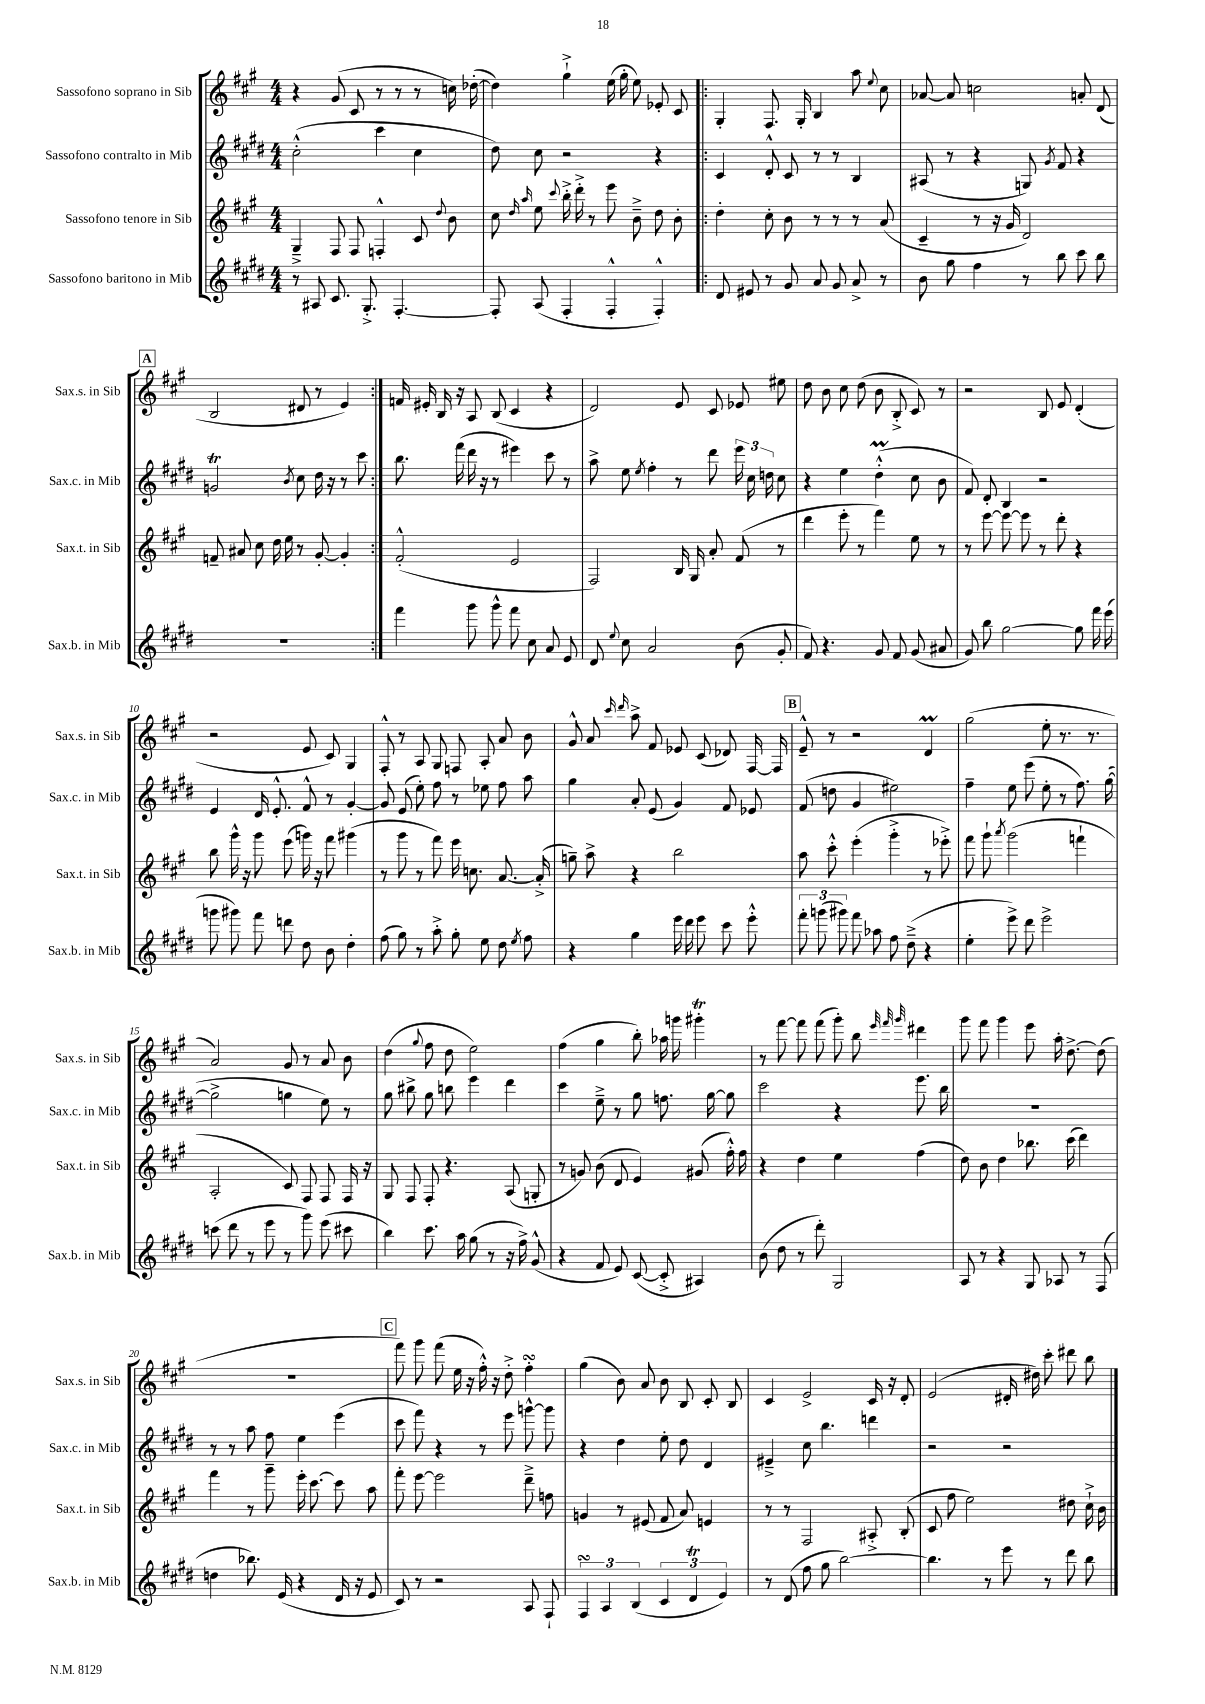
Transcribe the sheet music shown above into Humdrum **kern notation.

**kern	**kern	**kern	**kern
*staff4	*staff3	*staff2	*staff1
*clefG2	*clefG2	*clefG2	*clefG2
*k[f#c#g#d#]	*k[f#c#g#]	*k[f#c#g#d#]	*k[f#c#g#]
*M4/4	*M4/4	*M4/4	*M4/4
8r	4G#~^/	(2cc#'^^\	4r
8A#/	.	.	.
8.c#/	8F#/	.	(8g#/
.	8F#/	.	8c#/
8.G#'^/	.	.	.
.	4F'^^/	4ccc#\	8r
[4.F#'/	.	.	8r
.	8c#/	4cc#\	8r
.	8qqdd/	.	.
.	8b\	.	16cc\)
.	.	.	([16dd-'\
=	=	=	=
8F#'/]	8cc#\	8dd#\)	4dd-\])
.	16qqdd/	.	.
.	16qqaa/	.	.
(8A/	8ee\	8cc#\	.
.	8qqccc#/	.	.
4F#'/	16bb'^\	2r	4gg#`^\
.	16ddd'^\	.	.
.	8r	.	.
4F#'^^/	8eee\	.	(16ee\
.	.	.	16gg#'\
.	8b~^\	.	8ee\)
4F#'^^/)	8dd\	4r	8e-'/
.	8b'\	.	8c#/
=!|:	=!|:	=!|:	=!|:
8d#/	4dd'\	4c#/	4G#'/
8e#/	.	.	.
8r	8cc#'\	8d#'^^/	8.F#/
8g#/	8b\	8c#/	.
.	.	.	16G#'/
8a/	8r	8r	4B/
8g#/	8r	8r	.
8a^/	8r	4B/	8aa\
.	.	.	8qqee/
8r	(8a/	.	8cc#\
=	=	=	=
8b\	4c#~/	(8A#/	[8a-/
8gg#\	.	8r	8a-/]
4ff#\	8r	4r	2cc\
.	16r	.	.
.	16g#/	.	.
8r	2d/)	8G/)	.
.	.	8qg#/	.
8bb\	.	8f#/	.
8ccc#\	.	4r	8a'/
8bb\	.	.	(8d/
=	=	=	=
1r	8f~/	2g/	2B/
.	8a#/	.	.
.	8cc#\	.	.
.	16dd\	.	.
.	16ee\	.	.
.	.	8qb/	.
.	8r	8cc#\	8d#/
.	[8g#'/	16dd#\	8r
.	.	16r	.
.	4g#'/]	8r	4e/)
.	.	8ccc#\	.
=:|!	=:|!	=:|!	=:|!
4fff#\	(2f#'^^/	8.bb\	16f/
.	.	.	16e#'/
.	.	.	16B/
.	.	(16fff#\	16r
8ggg#\	.	16ddd#\	8A/
.	.	16r	.
8ggg#^^\	.	8r	(8B/
8fff#\	2e/	4eee#\)	4c#/
8cc#\	.	.	.
8a/	.	8ccc#\	4r
8e/	.	8r	.
=	=	=	=
8d#/	2F#/)	8aa^\	2d/)
8qqee/	.	.	.
8cc#\	.	8ee\	.
.	.	8qee/	.
2a/	.	4ff#'\	.
.	16B/	8r	8e/
.	16G#/	.	.
.	8a'/	8ddd#\	8c#/
(8b\	(8f#/	24eee\	8e-/
.	.	24cc#\	.
.	.	24dd\	.
8g#'/	8r	8cc#\	8ee#\
=	=	=	=
8f#/)	4ddd\	4r	8dd\
4.r	.	.	8b\
.	8eee'\	4ee\	8cc#\
.	8r	.	(8dd\
8g#/	4fff#\)	(4dd#'^^\	8b\
8f#/	.	.	8B'^/
(8g#/	8ee\	8cc#\	8c#/)
8a#/	8r	8b\	8r
=	=	=	=
8g#/)	8r	8f#/)	2r
8bb\	[8eee\	8d#'/	.
[2gg#\	8eee\_	4B/	.
.	8eee\]	.	.
.	8r	2r	8B/
.	8ddd'\	.	8e/
8gg#\]	4r	.	(4d'/
16fff#\	.	.	.
(16eee\	.	.	.
=	=	=	=
8ggg\	8bb\	4e/	2r
8ggg#\)	16ggg#^^\	.	.
.	16r	.	.
8fff#\	8ggg#\	16d#/	.
.	.	8.e'^^/	.
8ddd\	(8eee\	.	.
8dd#\	16ggg\)	8f#^^/	8e/
.	16r	.	.
8b\	8fff#\	8r	8c#/)
4dd#'\	(4ggg#\	[4g#'/	4G#/
=	=	=	=
(8ff#\	8r	8g#/]	8F#'^^/
8gg#\)	8ggg#\	(8e/	8r
8r	8r	8ee'\)	8A/
8aa'^\	8fff#\)	8ff#\	8G#/
8gg#'\	16eee\	8r	8F/
.	8.cc\	.	.
8ee\	.	8ee-\	8A'/
8dd#\	[8.a/	8ff#\	8a/
8qee/	.	.	.
8ff#\	.	8aa\	8b\
.	(16a'^/]	.	.
=	=	=	=
4r	8gg~\)	4gg#\	8g#^^/
.	8aa^\	.	8a/
.	.	.	16qqccc#/
.	.	.	16qqddd/
4gg#\	4r	8a'/	8aa^\
.	.	(8e/	8f#/
16eee\	2bb\	4g#/)	8e-/
16ddd#\	.	.	.
8eee\	.	.	(8c#/
8ccc#\	.	8f#/	8d-/)
8eee'^^\	.	8e-/	[16F#/
.	.	.	16F#/]
=	=	=	=
12fff#'\	8aa\	(8f#/	8e~^^/
(12ggg\	.	.	.
.	8ccc#'^^\	8dd\	8r
12ggg#\)	.	.	.
8fff#\	(4eee'\	4g#/	2r
8aa-\	.	.	.
8ff#\	4ggg#'^\	2ee#\)	.
(8dd#~^\	.	.	.
4r	8r	.	4d/
.	8eee-'^\)	.	.
=	=	=	=
4ee'\	8fff#\	4ff#~\	(2gg#\
.	8ggg#`\	.	.
.	8qaaa/	.	.
8eee^\)	(2ggg#\	8ee\	.
8ddd#\	.	(8eee\	.
2eee^\	.	8ee'\	8ee'\
.	.	8r	8.r
.	4fff`\	8.ff#\)	.
.	.	.	8.r
.	.	([16gg#\	.
=	=	=	=
(8ccc\	2A'/	2gg#^\]	2a/)
8ddd#\	.	.	.
8r	.	.	.
8eee\	.	.	.
8r	8c#/)	4gg\	8g#/
8ggg#\)	8F#/	.	8r
(8eee\	8F#/	8ee\)	8a/
8ccc#\	16F#/	8r	8b\
.	16r	.	.
=	=	=	=
4bb\)	8G#/	8gg#\	(4dd\
.	8F#/	8bb#^\	.
.	.	.	8qqgg#/
8.ccc#\	8F#'/	8gg#\	8ff#\
.	4.r	8bb\	8dd\
16aa\	.	.	.
(8gg#\	.	4eee\	2ee\)
8r	.	.	.
16r	(8A/	4ddd#\	.
16ff#^\)	.	.	.
(8g#^^/	8G'/	.	.
=	=	=	=
4r	8r	4ccc#\	(4ff#\
.	8g/)	.	.
8f#/	(8b\	8ee~^\	4gg#\
8e/)	8d/	8r	.
([8c#/	4e/)	8gg#\	8bb'\)
8c#'^/]	.	8.ff\	16aa-\
.	.	.	16ggg\
4A#/)	(8g#/	.	4ggg#'\
.	.	[16gg#\	.
.	16ff#'^^\)	8gg#\]	.
.	16ff#\	.	.
=	=	=	=
(8b\	4r	2ccc#\	8r
8dd#\	.	.	[8fff#\
8r	4dd\	.	8fff#\]
8ddd#'\)	.	.	(8fff#\
2G#/	4ee\	4r	8ggg#'\)
.	.	.	8bb\
.	.	.	32qqeee/
.	.	.	32qqfff#/
.	.	.	32qqggg#/
.	(4ff#\	8.eee\	4ddd#\
.	.	16bb\	.
=	=	=	=
8A/	8dd\)	1r	8ggg#\
8r	8b\	.	8fff#\
4r	4dd\	.	4ggg#\
8G#/	8.bb-\	.	8eee\
8A-/	.	.	16aa'\
.	(16ccc#\	.	[8.dd^\
8r	4ddd\)	.	.
(8F#/	.	.	(8dd\]
=	=	=	=
4dd\	4fff#\	8r	1r
.	.	8r	.
8.bb-\)	8r	8aa\	.
.	8ggg#~\	8ff#\	.
(16e/	.	.	.
4r	16eee'\	4ee\	.
.	[8.ccc#\	.	.
16d#/	8ccc#\]	(4eee\	.
16r	.	.	.
8e/	8aa\	.	.
=	=	=	=
8c#/)	8fff#'\	8ccc#\	8fff#\)
8r	[8eee\	8fff#\)	8ggg#\
2r	2eee\]	4r	(8fff#\
.	.	.	16ee\
.	.	.	16r
.	.	8r	16ff#'^^\)
.	.	.	16r
.	.	8eee\	8dd'^\
8A/	8ddd~^\	[8ggg^^\	4ff#'\
8F#`/	8ff\	8ggg\]	.
=	=	=	=
6F#/	4g/	4r	(4gg#\
6A/	.	.	.
.	8r	4dd#\	8b\)
(6B/	.	.	.
.	(8e#/	.	8a/
6c#/	8f#/	8ee'\	8b\
.	8a/)	8dd#\	8B/
6d#/	.	.	.
.	4e/	4d#/	8c#'/
6e/)	.	.	.
.	.	.	8B/
=	=	=	=
8r	8r	4e#~^/	4c#/
(8d#/	8r	.	.
8ff#\	2F#/	8cc#\	2e^/
8gg#\	.	4.bb\	.
[2bb\)	.	.	.
.	8A#'^/	4ddd\	16c#/
.	.	.	16r
.	(8B'/	.	8d'/
=	=	=	=
4.bb\]	8c#/	2r	(2e/
.	8ff#\	.	.
.	2ee\)	.	.
8r	.	.	.
8eee\	.	2r	16d#'/
.	.	.	16dd#\)
8r	.	.	8ccc#'\
8ddd#\	8dd#\	.	8ddd#\
8bb\	16cc#`^\	.	8bb\
.	16b\	.	.
==	==	==	==
*-	*-	*-	*-
